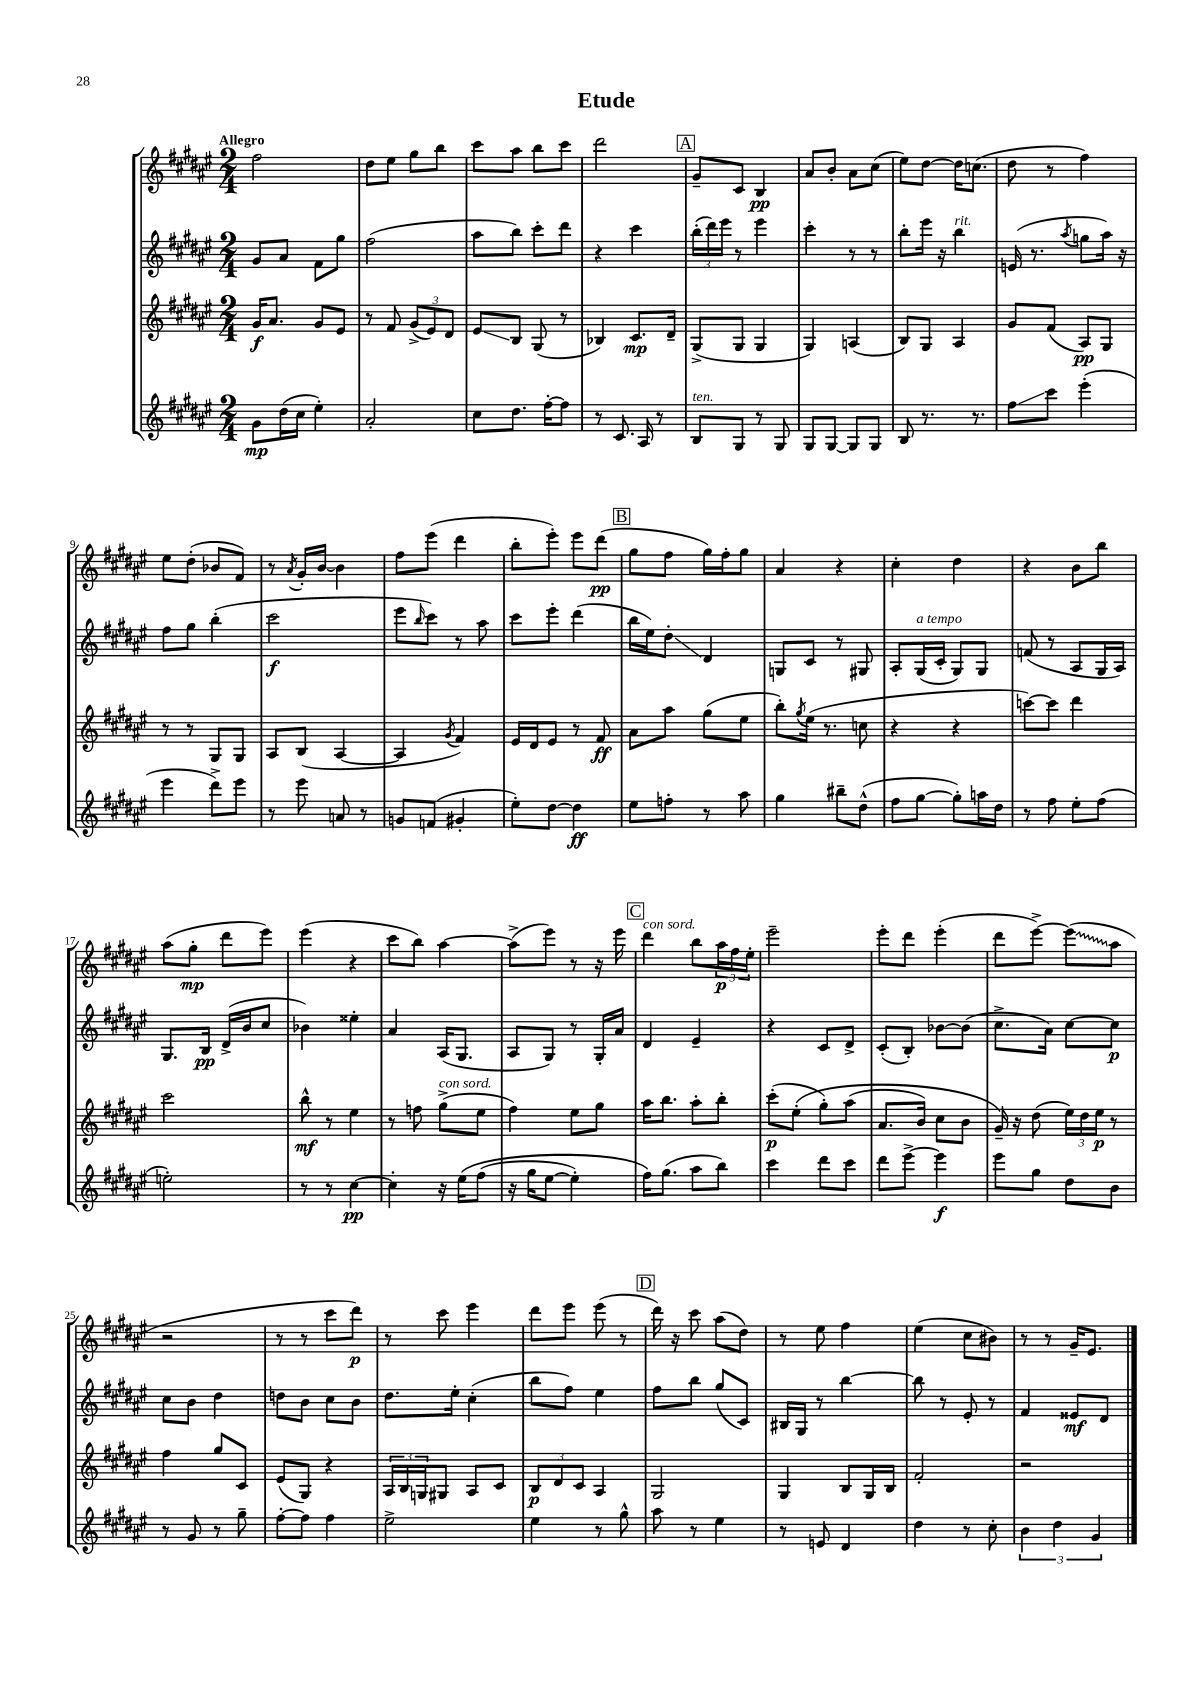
\header { title = "Etude" }
<<
\new StaffGroup <<
\new Staff = "s0" {
    \clef treble \key fis \major \numericTimeSignature \time 2/4 \tempo "Allegro"
    fis''2 |
    dis''8 eis''8 gis''8 b''8 |
    cis'''8 ais''8 b''8 cis'''8 |
    dis'''2 |
    \mark \markup { \box "A" } gis'8-- cis'8 b4\pp |
    ais'8 b'8-. ais'8 cis''8( |
    eis''8) dis''8~ dis''16 c''8.( |
    dis''8 r8 fis''4) |
    eis''8 dis''8-.( bes'8 fis'8) |
    r8 \acciaccatura { ais'8 } gis'16-. b'16~ b'4 |
    fis''8 eis'''8( dis'''4 |
    b''8-. eis'''8-.) eis'''8 dis'''8\pp( |
    \mark \markup { \box "B" } gis''8 fis''8 gis''16) fis''16-. gis''8 |
    ais'4 r4 |
    cis''4-. dis''4 |
    r4 b'8 b''8 |
    ais''8( gis''8-.\mp dis'''8 eis'''8) |
    eis'''4( r4 |
    cis'''8 b''8) ais''4~ |
    ais''8->( eis'''8) r8 r16 eis'''16 |
    \mark \markup { \box "C" } dis'''4^\markup { \italic "con sord." } b''8 \tuplet 3/2 { ais''16\p fis''16 eis''16-. } |
    eis'''2-- |
    eis'''8-. dis'''8 eis'''4-.( |
    dis'''8 eis'''8~->) \once \override Glissando.style = #'zigzag eis'''8\glissando( ais''8 |
    r2 |
    r8 r8 cis'''8 dis'''8\p) |
    r8 cis'''8 eis'''4 |
    dis'''8 eis'''8 eis'''8( r8 |
    \mark \markup { \box "D" } dis'''16) r16 cis'''8 ais''8( dis''8) |
    r8 eis''8 fis''4 |
    eis''4( cis''8 bis'8) |
    r8 r8 gis'16-- eis'8. \bar "|." |
}
\new Staff = "s1" {
    \clef treble \key fis \major \numericTimeSignature \time 2/4
    gis'8 ais'8 fis'8 gis''8 |
    fis''2( |
    ais''8 b''8) cis'''8-. dis'''8 |
    r4 cis'''4 |
    \mark \markup { \box "A" } \tuplet 3/2 { b''16-.( dis'''16) eis'''16 } r8 eis'''4 |
    cis'''4-. r8 r8 |
    b''8-. eis'''16 r16 b''4^\markup { \italic "rit." } |
    e'16( r8. \acciaccatura { ais''8 } g''8 ais''16) r16 |
    fis''8 gis''8 b''4-.( |
    cis'''2\f |
    eis'''8 \grace { b''16 } cis'''8) r8 ais''8 |
    cis'''8 eis'''8-. dis'''4( |
    \mark \markup { \box "B" } b''16 eis''16) dis''8-.\glissando dis'4 |
    g8 cis'8 r8 gis8 |
    ais8-. gis16^\markup { \italic "a tempo" }( cis'16-. gis8) gis8 |
    f'8( r8 ais8 gis16 ais16) |
    gis8. b16\pp dis'16->( b'16 cis''8 |
    bes'4) eisis''4-. |
    ais'4 ais16( gis8. |
    ais8 gis8) r8 gis16-. ais'16 |
    \mark \markup { \box "C" } dis'4 eis'4-- |
    r4 cis'8 dis'8-> |
    cis'8-.( b8-.) bes'8~ bes'8( |
    cis''8.-> ais'16) cis''8~ cis''8\p |
    cis''8 b'8 dis''4 |
    d''8 b'8 cis''8 b'8 |
    dis''8. eis''16-. cis''4-.( |
    b''8 fis''8) eis''4 |
    \mark \markup { \box "D" } fis''8 b''8 gis''8( cis'8) |
    bis16 gis16 r8 b''4~ |
    b''8 r8 eis'8-. r8 |
    fis'4 eisis'8\mf dis'8 \bar "|." |
}
\new Staff = "s2" {
    \clef treble \key fis \major \numericTimeSignature \time 2/4
    gis'16\f ais'8. gis'8 eis'8 |
    r8 fis'8 \tuplet 3/2 { gis'8->( eis'8) dis'8 } |
    eis'8\glissando b8 gis8( r8 |
    bes4) cis'8.\mp dis'16-- |
    \mark \markup { \box "A" } gis8->( gis8 gis4 |
    gis4) a4( |
    b8) gis8 ais4 |
    gis'8 fis'8( ais8\pp) gis8 |
    r8 r8 gis8 gis8 |
    ais8 b8( ais4~ |
    ais4 \acciaccatura { gis'8 } fis'4) |
    eis'16 dis'16 eis'8 r8 fis'8\ff |
    \mark \markup { \box "B" } ais'8 ais''8 gis''8( eis''8 |
    b''8-.) \acciaccatura { gis''8 } eis''16( r8. c''8 |
    r4 r4 |
    c'''8~) c'''8 dis'''4 |
    cis'''2 |
    b''8-^\mf r8 eis''4 |
    r8 f''8 gis''8->^\markup { \italic "con sord." }( eis''8 |
    fis''4) eis''8 gis''8 |
    \mark \markup { \box "C" } ais''16 b''8. ais''8-. b''8-. |
    cis'''8-.\p( eis''8-.\( gis''8-.) ais''8( |
    ais'8. b'16) cis''8 b'8 |
    gis'16--\) r16 dis''8( \tuplet 3/2 { eis''16) dis''16 eis''16\p } r8 |
    fis''4 gis''8 cis'8 |
    eis'8( gis8) r4 |
    \tuplet 3/2 { ais16 b16 g16 } gis8 ais8 cis'8 |
    \tuplet 3/2 { b8\p dis'8 cis'8 } ais4 |
    \mark \markup { \box "D" } gis2 |
    gis4 b8 gis16 b16 |
    fis'2-. |
    r2 \bar "|." |
}
\new Staff = "s3" {
    \clef treble \key fis \major \numericTimeSignature \time 2/4
    gis'8\mp dis''16( cis''16 eis''4-.) |
    ais'2-. |
    cis''8 dis''8. fis''16~-. fis''8 |
    r8 cis'8. ais16 r8 |
    \mark \markup { \box "A" } b8^\markup { \italic "ten." } gis8 r8 gis8 |
    gis8 gis8~ gis8 gis8 |
    b8 r8. r8. |
    fis''8\glissando cis'''8 eis'''4-.( |
    eis'''4 dis'''8->) eis'''8 |
    r8 eis'''8 a'8 r8 |
    g'8 f'8( gis'4-. |
    eis''8-.) dis''8~ dis''4\ff |
    \mark \markup { \box "B" } eis''8 f''8-. r8 ais''8 |
    gis''4 bis''8-- dis''8-^( |
    fis''8 gis''8~ gis''8-.) a''16 dis''16 |
    r8 fis''8 eis''8-. fis''8( |
    e''2-.) |
    r8 r8 cis''4~\pp |
    cis''4-. r16 eis''16\( fis''8( |
    r16 gis''16 eis''8~ eis''4-.) |
    \mark \markup { \box "C" } fis''16\) gis''8.( ais''8 b''8) |
    cis'''4 dis'''8 cis'''8 |
    dis'''8 eis'''8~-> eis'''4\f |
    eis'''8 gis''8 dis''8 b'8 |
    r8 gis'8 r8 gis''8-- |
    fis''8~-. fis''8 fis''4 |
    eis''2-> |
    eis''4 r8 gis''8-^ |
    \mark \markup { \box "D" } ais''8 r8 eis''4 |
    r8 e'8 dis'4 |
    dis''4 r8 cis''8-. |
    \tuplet 3/2 { b'4 dis''4 gis'4 } \bar "|." |
}
>>
>>
